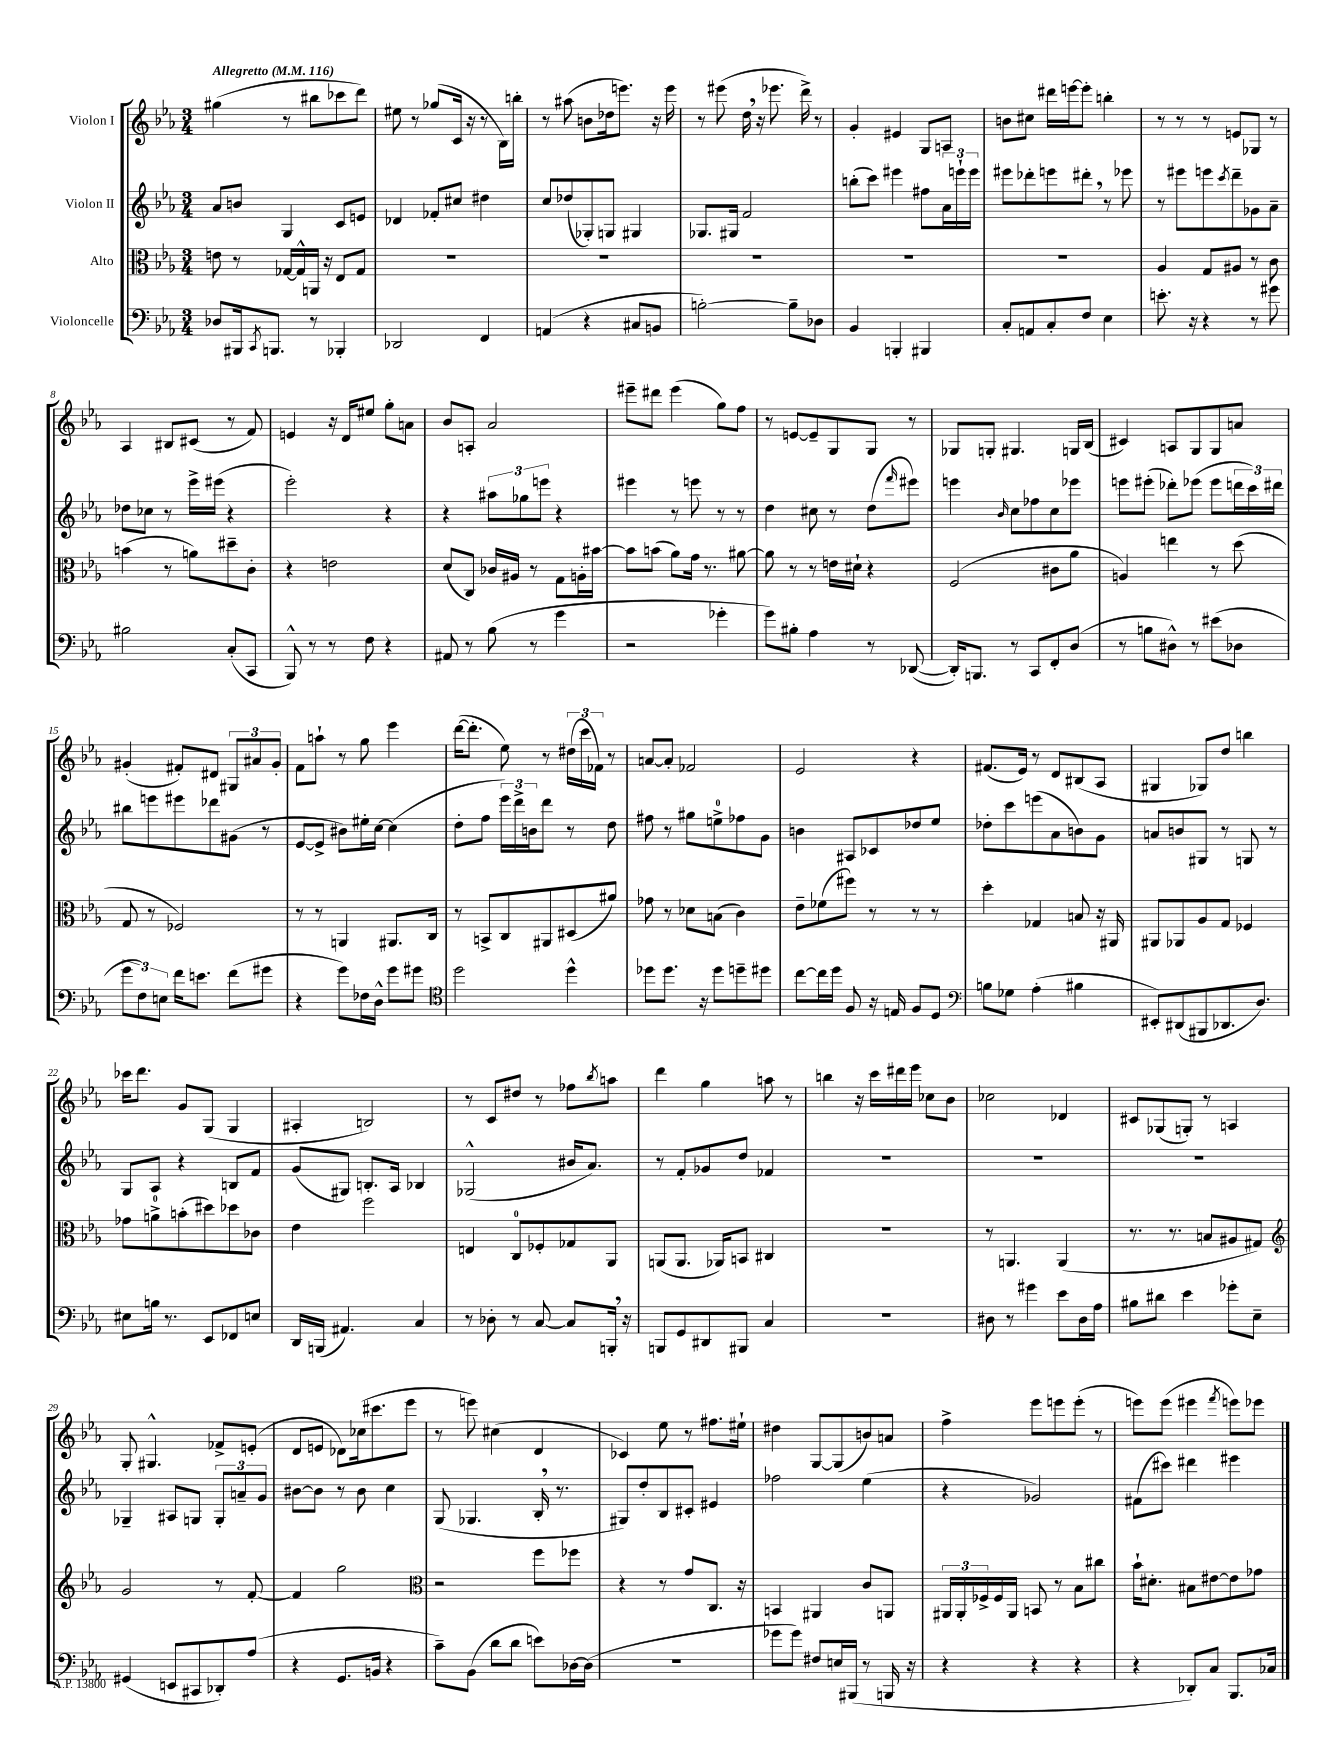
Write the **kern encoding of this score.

**kern	**kern	**kern	**kern
*part4	*part3	*part2	*part1
*staff4	*staff3	*staff2	*staff1
*I"Violoncelle	*I"Alto	*I"Violon II	*I"Violon I
*clefF4	*clefC3	*clefG2	*clefG2
*k[b-e-a-]	*k[b-e-a-]	*k[b-e-a-]	*k[b-e-a-]
*M3/4	*M3/4	*M3/4	*M3/4
*MM116	*MM116	*MM116	*MM116
=1	=1	=1	=1
!	!	!	!LO:TX:a:B:t=Allegretto
8D-X/L	8en\	8a-/L	(4gg#X\
16BBB#X/k	8r	8bn/J	.
8qCC/	.	.	.
8.BBBn/J	.	.	.
.	[16G-X/LL	4G/	8r
.	16G-^^/]	.	.
8r	16AAn/JJ	.	8bb#X\L
.	16r	.	.
4BBB-X'/	8E-/L	8c/L	8ccc-X\
.	8G-/J	8en/J	8ddd\J)
=2	=2	=2	=2
2DD-X/	2.r	4d-X/	8ee#X\
.	.	.	8r
.	.	8f-X'/L	(8gg-X/L
.	.	8cc#X/J	16c/Jk
.	.	.	16r
4FF/	.	4dd#X\	8r
.	.	.	16B-\LL)
.	.	.	16bbn'\JJ
=3	=3	=3	=3
(4AAn/	2.r	8cc/L	8r
.	.	(8dd-X/	(8aa#X\
4r	.	8G-X'/)	8bn\L
.	.	8Gn/J	16dd-X\k
.	.	.	8.eeen\J)
8C#X/L	.	4G#X/	.
8BBn/J	.	.	16r
.	.	.	16eee\
=4	=4	=4	=4
[2Bn'\)	2.r	8.G-X/L	8r
.	.	.	(8eee#X\
.	.	16G#X/Jk	.
.	.	2f/	16dd,\
.	.	.	16r
.	.	.	8.eee-X\
8B~\L]	.	.	.
.	.	.	16ddd^\)
8D-X\J	.	.	8r
=5	=5	=5	=5
4BB-/	2.r	(8bbn'\L	4g'/
.	.	8ccc\J)	.
4BBBn'/	.	4eee#X\	4e#X/
4BBB#X/	.	8ff#X\L	8G/L
.	.	24a-\L	8An/J
.	.	24eeen`\	.
.	.	24eee\JJ	.
=6	=6	=6	=6
8C'/L	2.r	8eee#X\L	8bn\L
8AAn/	.	8ddd-X'\	8cc#X\J
8C'/	.	8eeen\	16ddd#X\LL
.	.	.	[16eeen\J
8F/J	.	8ddd#X',\J	8eee'\J]
4E-\	.	8r	4bbn'\
.	.	8eee-X\	.
=7	=7	=7	=7
8.en'\	4A-/	8r	8r
.	.	8eee#X\L	8r
16r	.	.	.
4r	8G/L	8eeen\	8r
.	.	8qccc/	.
.	8A#X/J	8ddd~\	8en/L
8r	8r	8g-X\	8G-X/J
8g#X\	8c\	8a-~\J	8r
!!LO:LB:g=z
=8	=8	=8	=8
2B#X\	(4bn\	8dd-X\L	4A-/
.	.	8cc-X\J	.
.	8r	8r	8B#X/L
.	8an\L)	16eee-^\LL	(8c#X/J
.	.	(16eee#X\JJ	.
(8C'/L	8dd#X~\	4r	8r
8CC/J	8c'\J	.	8f/)
=9	=9	=9	=9
8BBB-^^/)	4r	2eee-'\)	4en/
8r	.	.	.
8r	2en\	.	16r
.	.	.	16d/KL
8F\	.	.	8ee#X/J
4r	.	4r	8gg'\L
.	.	.	8an\J
=10	=10	=10	=10
8AA#X/	(8d/L	4r	8b-/L
8r	8C/J)	.	8An'/J
(8B-\	16c-X/LL	12aa#X\L	2a-/
.	16A#X/JJ	.	.
.	.	12gg-X\	.
8r	8r	.	.
.	.	12eeen\J	.
4g\	8G\L	4r	.
.	16An'\L	.	.
.	[16b#X\JJ	.	.
=11	=11	=11	=11
2r	8b#\L]	4eee#X\	8eee#X~\L
.	(8bn\J	.	8ddd#X\J
.	8a-\L)	8r	(4eee#\
.	16g\Jk	8eeen\	.
.	8.r	.	.
4g-X'\	.	8r	8gg\L)
.	[8a#X\	8r	8ff\J
=12	=12	=12	=12
8g\L)	8a#\]	4dd\	8r
8B#X'\J	8r	.	[8en/L
4A-\	8r	8cc#X\	8e~/]
.	16en\LL	8r	8G/
.	16d#X`\JJ	.	.
8r	4r	(8dd\L	8G/J
.	.	16qqfff/	.
([8DD-X/	.	8eee#X\J)	8r
=13	=13	=13	=13
16DD-'/KL])	(2F/	4eeen\	8G-X/L
8.BBBn/J	.	.	.
.	.	.	8Gn'/J
.	.	16qqb-/	.
8r	.	8cc\L	4.G#X/
8CC/L	.	8ff-X\	.
8FF'/	8c#X\L	8cc\	.
(8D/J	8a-\J	8eee-X\J	16Gn/LL
.	.	.	(16B-/JJ
=14	=14	=14	=14
8r	4An/)	8eeen\L	4c#X/)
8Bn\L	.	(8eee#X'\J	.
8D#X^^\J)	4een\	8ddd-X'\L)	8An/L
8r	.	(8eee-X\J	8G/
(8e#X\L	8r	8eee-\L	8G/
8D-X\J	(8dd\	24dddn\L	8an/J
.	.	24ccc\)	.
.	.	24ddd#X\JJ	.
!!LO:LB:g=z
=15	=15	=15	=15
12g\L	8G/	8bb#X\L	(4g#X'/
12F\)	.	.	.
.	8r	8eeen\	.
12En\J	.	.	.
16f\KL	2F-X/)	8eee#X\	8f#X'/L)
8.en\J	.	.	.
.	.	8ddd-X\	8d#X/J
(8f\L	.	(8g#X\J	12G#X/L
.	.	.	12a#X/
8g#X\J	.	8r	.
.	.	.	12g#'/J
=16	=16	=16	=16
4r	8r	[8e-/L	8f\L
.	8r	8e-^/J]	8aan`\J
8g\L)	4AAn/	8b#X\L)	8r
16F-X\L	.	16ee#X'\L	8gg\
16D^^\JJ	.	[16cc\JJ	.
8g\L	8.AA#X/L	(4cc\]	4eee-\
8g#X\J	.	.	.
.	16C/Jk	.	.
=17	=17	=17	=17
*clefC4	*	*	*
2dd\	8r	8dd'\L	([16ddd\KL
.	.	.	8.ddd'\J]
.	8BBn^/L	8ff\J	.
.	8C/	24eee-\LL)	8ee-\)
.	.	24ddd^\	.
.	.	24bn\J	.
.	8AA#X/	8ddd\J	8r
4dd^^\	(8D#X/	8r	(24dd#X\LL
.	.	.	24ccc\
.	.	.	24f-X\JJ)
.	8a#X/J)	8dd\	8r
=18	=18	=18	=18
8dd-X\L	8g-X\	8ff#X\	[8an/L
8.dd-\J	8r	8r	8a'/J]
.	8d-X\L	8gg#X\L	2f-X/
16r	.	.	.
8dd-\L	(8Bn\J	8een^\	.
8ddn~\	4c\)	8ff-X\	.
8dd#X\J	.	8g\J	.
=19	=19	=19	=19
[8cc\L	8e-~\L	4bn\	2e-/
16cc\L]	(8f-X\	.	.
16dd\JJ	.	.	.
8F/	8ff#X\J)	8A#X/L	.
16r	8r	8c-X/	.
16En/	.	.	.
8F/L	8r	8dd-X/	4r
8D/J	8r	8ee-/J	.
=20	=20	=20	=20
*clefF4	*	*	*
8Bn\L	4dd'\	8dd-X'\L	(8.f#X/L
8G-X\J	.	8ccc\	.
.	.	.	16e-/Jk)
(4A-'\	4G-X/	(8eeen\	8r
.	.	8a-\	8d/L
4B#X\	8Bn/	8bn\)	(8B#X/
.	16r	8g\J	8A-/J
.	16AA#X/	.	.
=21	=21	=21	=21
8EE#X'/L)	8AA#X/L	8an/L	4G#X/
(8DD#X/	8AA-X/	8bn/	.
8BBB#X/	8A-/	8G#X/J	8G-X/L)
8.DD-X/	8G/J	8r	8dd/J
.	4F-X/	8Gn/	4bbn\
8.D/J)	.	.	.
.	.	8r	.
!!LO:LB:g=z
=22	=22	=22	=22
8E#X\L	8g-X\L	8G/L	16ccc-X\KL
.	.	.	8.ddd\J
16Bn\Jk	8an^\	8A-/J	.
8.r	.	.	.
.	(8bn'\	4r	8g/L
8EE-/L	8dd#X\)	.	(8G/J
8FF-X/	8dd-X\	8Bn/L	4G/
8En/J	8c-X\J	8f/J	.
=23	=23	=23	=23
16DD/LL	4e-\	(8g/L	4A#X'/
(16BBBn/JJ	.	.	.
4.AA#X/)	.	8G#X/J)	.
.	2ff\	8.Bn'/L	2Bn/)
.	.	16A-/Jk	.
4C/	.	4B-X/	.
=24	=24	=24	=24
8r	4En/	(2G-X^^/	8r
8D-X'\	.	.	8c/L
8r	8C/L	.	8dd#X/J
[8C/	8F-X'/	.	8r
8C/L]	8G-X/	16b#X/KL	8ff-X\L
.	.	8.a-/J)	.
.	.	.	8qbb-/
16BBBn',/Jk	8AA-/J	.	8aan\J
16r	.	.	.
=25	=25	=25	=25
8BBBn/L	(8AAn/L	8r	4ddd\
8GG/	8.AA/J	8f'/L	.
8DD#X/	.	8g-X/	4gg\
.	16AA-X/KL)	.	.
8BBB#X/J	8BBn/J	8dd/J	.
4C/	4C#X/	4f-X/	8aan\
.	.	.	8r
=26	=26	=26	=26
2.r	2.r	2.r	4bbn\
.	.	.	16r
.	.	.	16ccc\LL
.	.	.	16ddd#X\
.	.	.	16eee-\JJ
.	.	.	8cc-X\L
.	.	.	8b-\J
=27	=27	=27	=27
8D#X\	8r	2.r	2cc-X\
8r	4.AAn/	.	.
4g#X\	.	.	.
8e-\L	(4AA/	.	4d-X/
16D#\L	.	.	.
16A-\JJ	.	.	.
=28	=28	=28	=28
8B#X\L	8.r	2.r	8c#X/L
8d#X\J	.	.	(8G-X/
.	8.r	.	.
4e-\	.	.	8Gn'/J)
.	8Bn/L	.	8r
8g-X'\L	8A#X/	.	4An/
8E-~\J	8G#X/J)	.	.
!!LO:LB:g=z
=29	=29	=29	=29
*	*clefG2	*	*
(4GG#X/	2g/	4G-X~/	8G'/
.	.	.	4.G#X^^/
8EEn/L	.	8A#X/L	.
8CC#X/	.	8Gn/J	.
8DD-X'/)	8r	12G'/L	8f-X^/L
.	.	12an~/	.
(8A-/J	[8f'/	.	(8en'/J
.	.	12g/J	.
=30	=30	=30	=30
4r	4f/]	[8b#X\L	8d/L
.	.	8b#\J]	8en/J
8.GG/L	2gg\	8r	8d-X\L)
.	.	8b#\	(16cc-X\k
16BBn/Jk	.	.	8.ccc#X\
4r	.	4cc\	.
.	.	.	8eee-\J
=31	=31	=31	=31
*	*clefC3	*	*
8c~\L)	2r	(8G/	8r
(8BB-\J	.	4.G-X/	8eeen\)
8d\L	.	.	(4cc#X\
8d\J	.	.	.
8en\L)	8ff\L	16B-',/	4d/
.	.	8.r	.
[16D-X\L	8ff-X\J	.	.
(16D-\JJ]	.	.	.
=32	=32	=32	=32
2.r	4r	8G#X/L)	4c-X/)
.	.	8dd'/	.
.	8r	8B-/	8ee-\
.	8g/L	8c#X'/J	8r
.	8.C/J	4e#X/	8.ff#X\L
.	16r	.	16ee#X`\Jk
=33	=33	=33	=33
8g-X\L	4BBn/	2ff-X\	4dd#X\
8g-\J)	.	.	.
8F#X/L	4AA#X/	.	[8G/L
16En/L	.	.	(8G/]
(16BBB#X/JJ	.	.	.
8r	8c/L	(4ee-\	8bn/)
16BBBn/	8AAn/J	.	8an/J
16r	.	.	.
=34	=34	=34	=34
4r	24AA#X/LL	4r	4ff^\
.	24AA#'/	.	.
.	24F-X^/	.	.
.	16F-/	.	.
.	16AA#/JJ	.	.
4r	8BBn/	2g-X/)	8eee-\L
.	8r	.	8eeen\
4r	8B-\L	.	(8eee'\J
.	8cc#X\J	.	8r
=35	=35	=35	=35
4r	16b-`\KL	(8f#X\L	8eeen\L)
.	8.d#X'\J	.	.
.	.	8ccc#X\J)	(8eee\J
8DD-X'/L)	8B#X\L	4ddd#X\	4eee#X\
8C/J	[8e#X\	.	.
.	.	.	8qfff/
8.BBB-/L	8e#\]	4eee#X\	8eeen\L)
.	8g-X\J	.	8eee-X\J
16C-X/Jk	.	.	.
==	==	==	==
*-	*-	*-	*-
